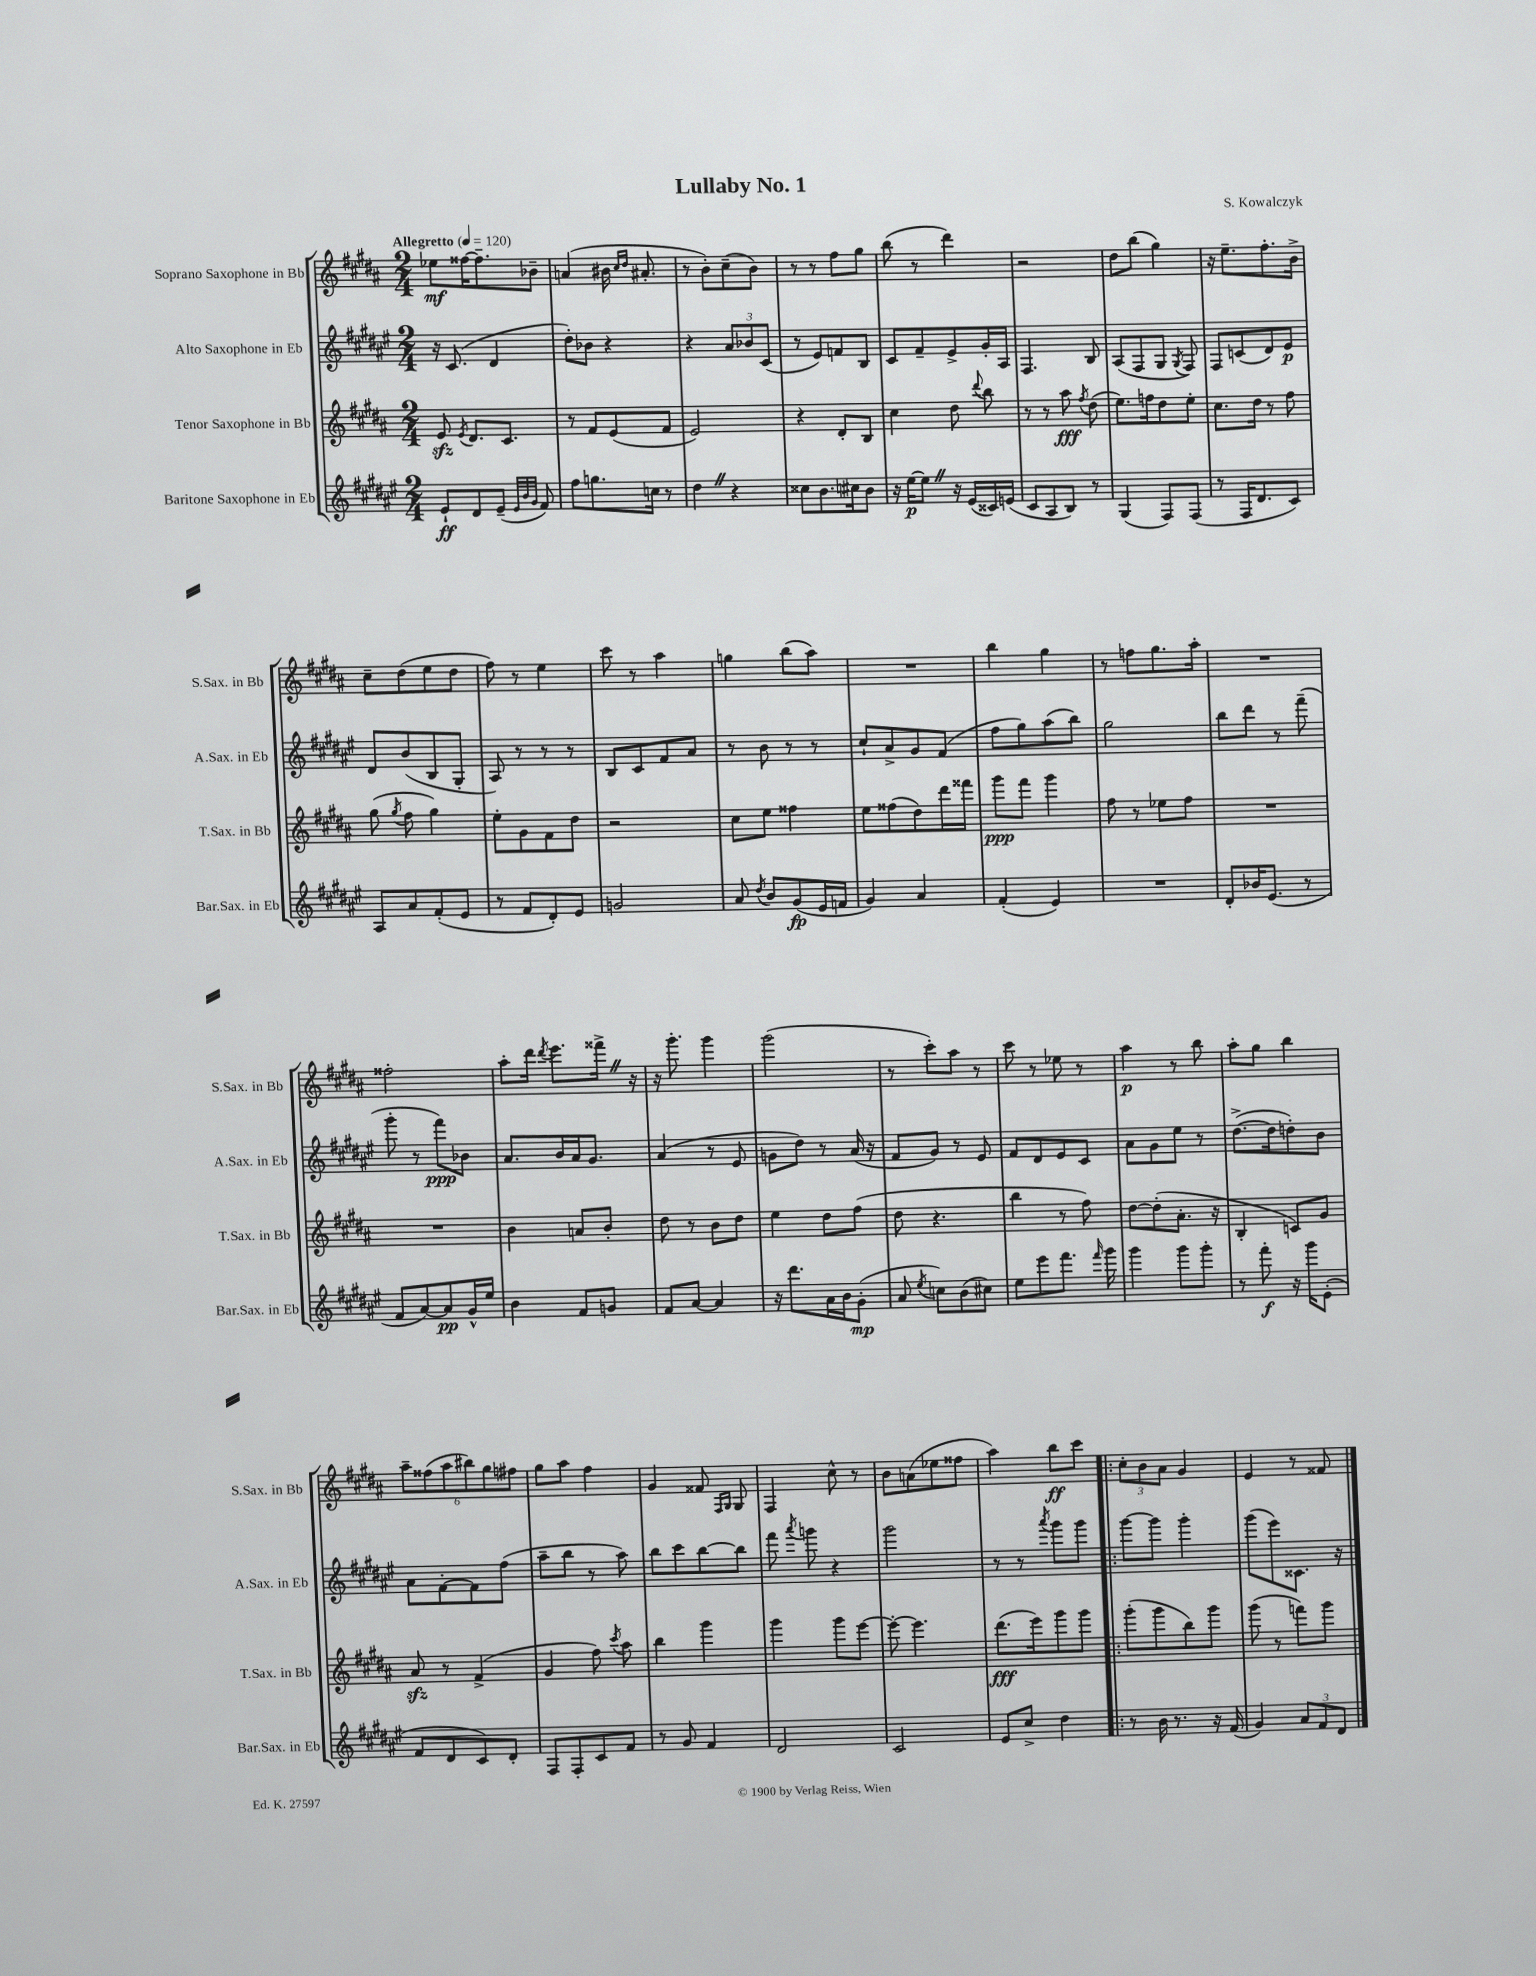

**kern	**kern	**kern	**kern
*staff4	*staff3	*staff2	*staff1
*clefG2	*clefG2	*clefG2	*clefG2
*k[f#c#g#d#a#e#]	*k[f#c#g#d#a#]	*k[f#c#g#d#a#e#]	*k[f#c#g#d#a#]
*M2/4	*M2/4	*M2/4	*M2/4
*MM120	*MM120	*MM120	*MM120
8e#`	8e	16r	8ee-
.	.	(8.c#	.
.	8qe	.	.
8d#	8.d#	.	[16ff##
.	.	.	8.ff##~]
(8e#~	.	4d#	.
.	8.c#	.	.
32qqe#	.	.	.
32qqb	.	.	.
32qqg#	.	.	.
8f#)	.	.	8b-~
=	=	=	=
8ff#	8r	8dd#')	(4a
8.gg	8f#	8b-	.
.	(8e	4r	16b#
.	.	.	16qqcc#
.	.	.	16qqdd#
16cc	.	.	8.a#'
8r	8f#	.	.
=	=	=	=
4dd#	2e)	4r	8r
.	.	.	8b')
4r	.	12a#	(8cc#~
.	.	12b-	.
.	.	.	8b)
.	.	(12c#	.
=	=	=	=
8cc##	4r	8r	8r
8.b	.	8e#)	8r
.	8d#'	8f	8ff#
16cc#	.	.	.
8b	8B	8B	8gg#
=	=	=	=
16r	4cc#	8c#	(8bb
[16ee#	.	.	.
8ee#]	.	8f#~	8r
16r	8dd#	8e#^	4ddd#)
(16e#	.	.	.
.	8qqddd#	.	.
16c##)	8bb	16g#'	.
(16e	.	16A#	.
=	=	=	=
8c#	8r	4.F#	2r
8A#	8r	.	.
8B)	8aa#	.	.
.	8qff#	.	.
8r	(8dd#	8B	.
=	=	=	=
(4G#	8.ee)	(8A#	8dd#
.	.	8F#	(8bb
.	16ff	.	.
8F#)	8dd#	8G#	4gg#)
.	.	8qG#	.
(8F#	8ee'	8F#)	.
=	=	=	=
8r	8.cc#	8F#	16r
.	.	.	8.ee~
16F#	.	(8c	.
8.d#	16dd#	.	.
.	8r	8d#)	8.ff#'
8c#)	8ff#	8e#	.
.	.	.	16b^
=	=	=	=
8A#	(8gg#	8d#	8cc#~
.	8qgg#	.	.
8a#	8ff#	(8b	(8dd#
(8f#'	4gg#)	8B	8ee
8e#	.	8G#'	8dd#
=	=	=	=
8r	8ee'	8A#)	8ff#)
8f#	8g#	8r	8r
8d#')	8f#	8r	4ee
8e#	8dd#	8r	.
=	=	=	=
2g	2r	8B	8ccc#
.	.	8c#	8r
.	.	8f#	4aa#
.	.	8a#	.
=	=	=	=
8a#	8cc#	8r	4gg
8qdd#	.	.	.
8b	8ee	8b	.
(8g#	4ff##	8r	(8bb
16e#	.	8r	8aa#)
16f	.	.	.
=	=	=	=
4g#)	8ee	8cc#`	2r
.	(8ff##	8a#^	.
4a#	8dd#)	8g#	.
.	16ddd#	(8f#	.
.	16fff##	.	.
=	=	=	=
(4f#'	8ggg#	8ff#	4bb
.	8fff#	8gg#)	.
4e#)	4ggg#	(8aa#	4gg#
.	.	8bb)	.
=	=	=	=
2r	8ff#	2gg#	8r
.	8r	.	8ff
.	8ee-	.	8.gg#
.	8ff#	.	.
.	.	.	16aa#'
=	=	=	=
8d#'	2r	8bb	2r
16b-	.	8ddd#	.
(8.e#	.	.	.
.	.	8r	.
8r	.	(8fff#~	.
=	=	=	=
8f#	2r	8ggg#'	2ff##'
[8a#)	.	8r	.
8a#]	.	8fff#)	.
16g#^^	.	8b-	.
16ee#	.	.	.
=	=	=	=
4b	4b	8.a#	8aa#'
.	.	.	16ddd#
.	.	.	8qddd#
.	.	16b	8.eee
8f#	8a	16a#	.
.	.	8.g#	.
8g	8b'	.	16fff##^
.	.	.	16r
=	=	=	=
8f#	8dd#	(4a#	16r
.	.	.	8.ggg#'
[8a#	8r	.	.
4a#]	8b	8r	4ggg#
.	8dd#	8e#	.
=	=	=	=
16r	4ee	8g	(2ggg#
8.ddd#	.	.	.
.	.	8dd#)	.
16a#	8dd#	8r	.
16b	.	.	.
(8g#'	(8ff#	(16a#	.
.	.	16r	.
=	=	=	=
8a#	8dd#	8f#	8r
8qee#	.	.	.
8cc)	4.r	8g#)	8ccc#')
(8b	.	8r	8aa#
8cc#)	.	8e#	8r
=	=	=	=
8ee#	4bb	8f#	8ccc#
8eee#	.	8d#	8r
8.fff#	8r	8e#	8ee-
.	8ff#)	8c#	8r
16qqfff#	.	.	.
16ggg#	.	.	.
=	=	=	=
4ggg#	[8dd#	8a#	4aa#
.	(8dd#']	8g#	.
8ggg#	8.a#'	8ee#	8r
8ggg#'	.	8r	8bb
.	16r	.	.
=	=	=	=
8r	4B'	([8.dd#^	8aa#'
8fff#'	.	.	8gg#
.	.	16dd#]	.
16r	8c)	8dd')	4bb
16ggg#	.	.	.
(8e#'	8g#	8b	.
=	=	=	=
8f#	8a#	8a#	12aa#~
.	.	.	(12ff##
8d#	8r	[8f#'	.
.	.	.	12aa#
8c#)	(4f#^	8f#]	12bb#)
.	.	.	12gg#
8d#'	.	(8ff#	.
.	.	.	12ff#
=	=	=	=
8F#	4g#	8aa#~	8gg#
8F#'	.	8bb	8aa#
8c#	8ff#)	8r	4ff#
.	8qccc#	.	.
8f#	8aa#	8aa#)	.
=	=	=	=
8r	4bb	8bb	4g#
8g#	.	8ccc#	.
4f#	4ggg#	[8bb	8f##
.	.	.	16qqF#
.	.	.	16qqG#
.	.	8bb]	8G#
=	=	=	=
2d#	4ggg#	8fff#	4F#
.	.	8qaaa#	.
.	.	8ggg	.
.	8ggg#	4r	8cc#^^
.	[8eee	.	8r
=	=	=	=
2c#	8eee'_	2ggg#	8b
.	4.eee]	.	(8a
.	.	.	8ee-
.	.	.	8ff##
=	=	=	=
8e#	(8.ddd#	8r	4aa#)
8cc#^	.	8r	.
.	16eee)	.	.
.	.	8qaaa#	.
4dd#	8ggg#	8ggg#	8bb
.	8ggg#	8ggg#	8ccc#
=!|:	=!|:	=!|:	=!|:
8r	(8ggg#'	[8ggg#	12cc#'
.	.	.	12b
16b	8ggg#	8ggg#]	.
.	.	.	12a#
8.r	.	.	.
.	8bb)	4ggg#'	4g#
16r	8ggg#	.	.
(16f#	.	.	.
=	=	=	=
4g#)	(8ggg#	(8ggg#	4e
.	8r	8eee#)	.
12a#	8fff)	8.c##	8r
12f#	.	.	.
.	8ggg#	.	8f##
12d#	.	.	.
.	.	16r	.
==	==	==	==
*-	*-	*-	*-
